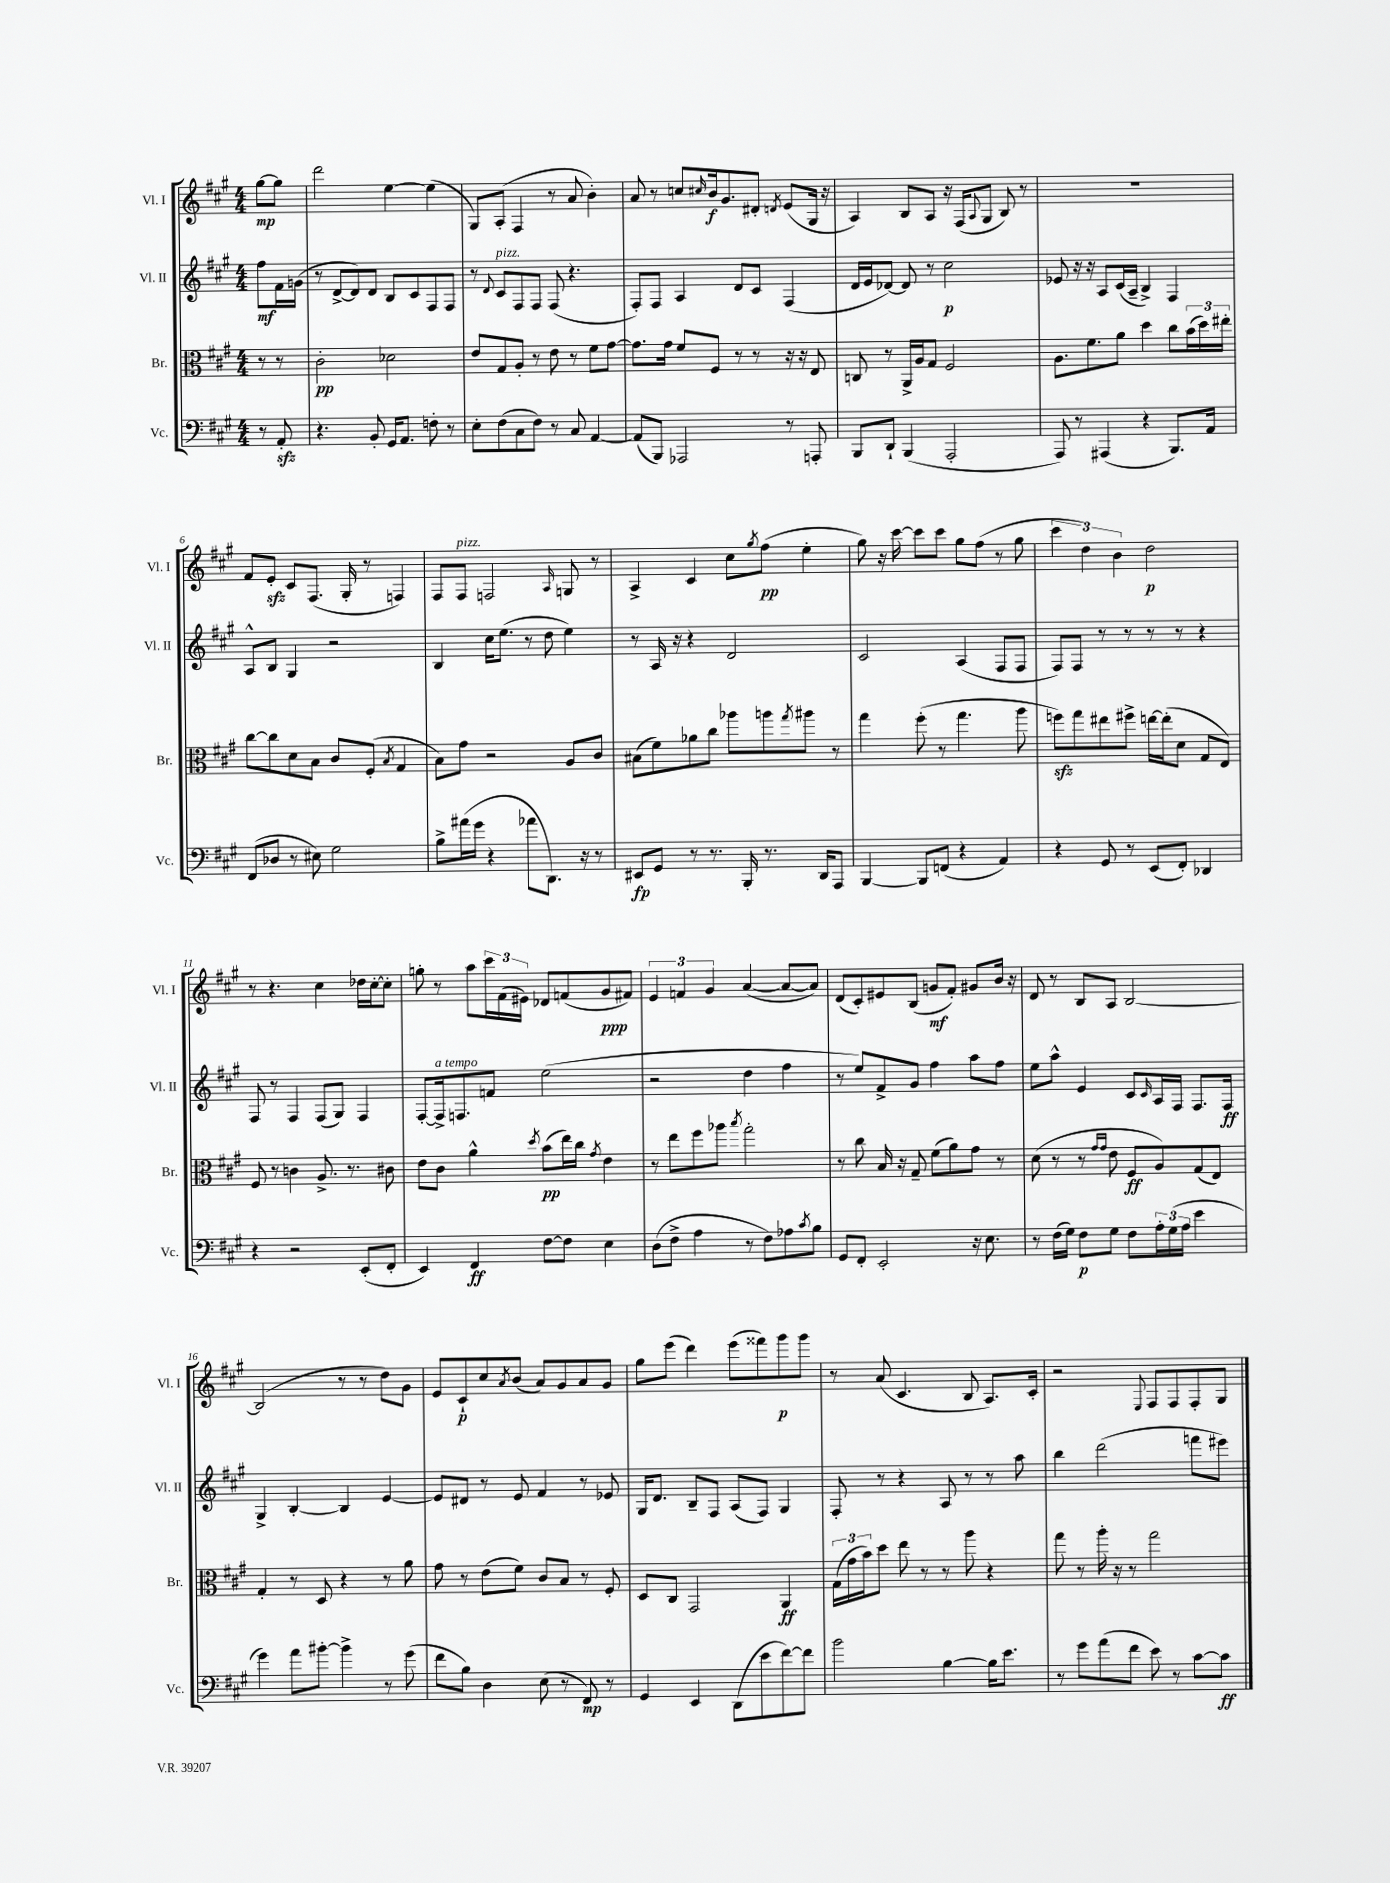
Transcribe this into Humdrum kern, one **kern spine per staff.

**kern	**dynam	**kern	**dynam	**kern	**dynam	**kern	**dynam
*part4	*part4	*part3	*part3	*part2	*part2	*part1	*part1
*staff4	*staff4	*staff3	*staff3	*staff2	*staff2	*staff1	*staff1
*I"Vc.	*	*I"Br.	*	*I"Vl. II	*	*I"Vl. I	*
*I'Vc.	*	*I'Br.	*	*I'Vl. II	*	*I'Vl. I	*
*clefF4	*	*clefC3	*	*clefG2	*	*clefG2	*
*k[f#c#g#]	*	*k[f#c#g#]	*	*k[f#c#g#]	*	*k[f#c#g#]	*
*M4/4	*	*M4/4	*	*M4/4	*	*M4/4	*
=	=	=	=	=	=	=	=
8r	.	8r	.	8ff#\L	mf	[8gg#\L	mp
8AAzz'/	.	8r	.	16f#\L	.	8gg#\J]	.
.	.	.	.	(16gn\JJ	.	.	.
=1	=1	=1	=1	=1	=1	=1	=1
4.r	.	2c#'\	pp	8r	.	2ddd\	.
.	.	.	.	[8d^/L	.	.	.
.	.	.	.	8d/])	.	.	.
8BB'/	.	.	.	8d/J	.	.	.
16GG#/KL	.	2d-X\	.	8B/L	.	[4ee\	.
8.AA/J	.	.	.	.	.	.	.
.	.	.	.	8c#/	.	.	.
8Fn'\	.	.	.	8F#/	.	(4ee\]	.
8r	.	.	.	8F#/J	.	.	.
=2	=2	=2	=2	=2	=2	=2	=2
8E'\L	.	8e/L	.	8r	.	8G#/L)	.
.	.	.	.	8qqd/	.	.	.
!	!	!	!	!LO:TX:a:i:t=pizz.	!	!	!
(8F#\	.	8G#/	.	8c#/L	.	(8A'/J	.
8C#\	.	8A'/J	.	8F#/	.	4F#/	.
8F#\J)	.	8r	.	8F#/J	.	.	.
8r	.	8e\	.	(8F#/	.	8r	.
8C#/	.	8r	.	4.r	.	8a/	.
[4AA/	.	8f#\L	.	.	.	4b'\)	.
.	.	[8g#\J	.	.	.	.	.
=3	=3	=3	=3	=3	=3	=3	=3
(8AA/L]	.	8.g#\L]	.	8F#'/L)	.	8a/	.
8BBB/J)	.	.	.	8F#/J	.	8r	.
.	.	16g#\Jk	.	.	.	.	.
2AAA-X/	.	8f#/L	.	4A/	.	8ccn/L	.
.	.	.	.	.	.	16qqcc#X/	.
.	.	8F#/J	.	.	.	16b/k	f
.	.	.	.	.	.	8.g#/	.
.	.	8r	.	8d/L	.	.	.
.	.	8r	.	8c#/J	.	8d#X'/J	.
.	.	.	.	.	.	8qdn/	.
8r	.	16r	.	(4F#/	.	(8e/L	.
.	.	16r	.	.	.	.	.
8AAAn'/	.	8E/	.	.	.	16G#/Jk	.
.	.	.	.	.	.	16r	.
=4	=4	=4	=4	=4	=4	=4	=4
8BBB/L	.	8Cn/	.	16d/LL	.	4A/)	.
.	.	.	.	16e/J	.	.	.
8DD`/J	.	8r	.	[8d-X/J)	.	.	.
(4BBB/	.	16AA^/LL	.	8d-/]	.	8B/L	.
.	.	16A/J	.	.	.	.	.
.	.	8G#/J	.	8r	.	8A/J	.
2AAA'/	.	2F#/	.	2cc#\	p	16r	.
.	.	.	.	.	.	(16F#/KL	.
.	.	.	.	.	.	8qqA/	.
.	.	.	.	.	.	8G#/J	.
.	.	.	.	.	.	8B/)	.
.	.	.	.	.	.	8r	.
=5	=5	=5	=5	=5	=5	=5	=5
8AAA/)	.	8.A\L	.	8e-X/	.	1r	.
8r	.	.	.	16r	.	.	.
.	.	8.f#\	.	16r	.	.	.
(4AAA#X/	.	.	.	8A/L	.	.	.
.	.	8a\J	.	(16c#/L	.	.	.
.	.	.	.	16A~/JJ	.	.	.
4r	.	4dd\	.	4B^/)	.	.	.
8.BBB/L)	.	8cc#\L	.	4F#/	.	.	.
.	.	(24b\L	.	.	.	.	.
.	.	24dd\)	.	.	.	.	.
16AA/Jk	.	.	.	.	.	.	.
.	.	24ee#X'\JJ	.	.	.	.	.
!!LO:LB:g=z
=6	=6	=6	=6	=6	=6	=6	=6
(8FF#/L	.	[8cc#\L	.	8A^^/L	.	8f#/L	.
8D-X/J	.	8cc#\]	.	8B/J	.	8ezz'/J	.
8r	.	8d\	.	4G#/	.	8c#/L	.
8E#X\)	.	8B\J	.	.	.	(8.F#/J	.
2G#\	.	8c#/L	.	2r	.	.	.
.	.	.	.	.	.	16G#'/	.
.	.	(8F#'/J	.	.	.	8r	.
.	.	8qB/	.	.	.	.	.
.	.	4G#/	.	.	.	4Fn/)	.
=7	=7	=7	=7	=7	=7	=7	=7
8B^\L	.	8B\L)	.	4B/	.	8F#/L	.
!	!	!	!	!	!	!LO:TX:a:i:t=pizz.	!
(16a#X\L	.	8g#\J	.	.	.	8F#/J	.
16g#\JJ	.	.	.	.	.	.	.
4r	.	2r	.	16cc#\KL	.	2Fn/	.
.	.	.	.	(8.ee\J	.	.	.
8a-X\L	.	.	.	8r	.	.	.
8.DD\J)	.	.	.	8dd\	.	.	.
.	.	.	.	.	.	16qqA/	.
.	.	8A/L	.	4ee\)	.	8Gn/	.
16r	.	.	.	.	.	.	.
8r	.	8c#/J	.	.	.	8r	.
=8	=8	=8	=8	=8	=8	=8	=8
8EE#X/L	fp	(8B#X\L	.	8r	.	4A^/	.
8GG#/J	.	8f#\)	.	16A/	.	.	.
.	.	.	.	16r	.	.	.
8r	.	8a-X\	.	4r	.	4c#/	.
8.r	.	8cc#\J	.	.	.	.	.
.	.	8aa-X\L	.	2d/	.	8cc#\L	.
16BBB'/	.	.	.	.	.	.	.
.	.	.	.	.	.	8qgg#/	.
8.r	.	8aan\	.	.	.	(8ff#\J	pp
.	.	8qgg#/	.	.	.	.	.
.	.	8aa#X\J	.	.	.	4ee'\	.
16DD/KL	.	.	.	.	.	.	.
8AAA/J	.	8r	.	.	.	.	.
=9	=9	=9	=9	=9	=9	=9	=9
[4BBB/	.	4gg#\	.	2c#/	.	8gg#\)	.
.	.	.	.	.	.	16r	.
.	.	.	.	.	.	[16ccc#\	.
8BBB/L]	.	(8ff#'\	.	.	.	8ccc#\L]	.
(8FFn/J	.	8r	.	.	.	8ccc#\J	.
4r	.	4.gg#\	.	(4A/	.	8gg#\L	.
.	.	.	.	.	.	(8ff#\J	.
4AA/)	.	.	.	8F#/L	.	8r	.
.	.	8aa\	.	8F#/J	.	8gg#\	.
=10	=10	=10	=10	=10	=10	=10	=10
4r	.	8ffnzz\L)	.	8F#/L)	.	6ccc#\	.
.	.	8gg#\	.	8F#/J	.	.	.
.	.	.	.	.	.	6dd\)	.
8GG#/	.	8ee#X\	.	8r	.	.	.
.	.	.	.	.	.	6b\	.
8r	.	8ff#X^\J	.	8r	.	.	.
(8EE/L	.	[16een\LL	.	8r	.	2dd\	p
.	.	(16ee'\J]	.	.	.	.	.
8FF#'/J)	.	8d\J	.	8r	.	.	.
4DD-X/	.	8G#/L	.	4r	.	.	.
.	.	8E/J)	.	.	.	.	.
!!LO:LB:g=z
=11	=11	=11	=11	=11	=11	=11	=11
4r	.	8F#/	.	8F#/	.	8r	.
.	.	8r	.	8r	.	4.r	.
2r	.	4cn\	.	4F#/	.	.	.
.	.	8.A^/	.	(8F#/L	.	4cc#\	.
.	.	.	.	8G#/J)	.	.	.
.	.	8.r	.	.	.	.	.
(8EE'/L	.	.	.	4F#/	.	16dd-X\LL	.
.	.	.	.	.	.	[16cc#'\J	.
8FF#'/J	.	8c#X\	.	.	.	8cc#'\J]	.
=12	=12	=12	=12	=12	=12	=12	=12
4EE/)	.	8e\L	.	[8F#'/L	.	8ggn'\	.
!	!	!	!	!LO:TX:a:i:t=a tempo	!	!	!
.	.	8c#\J	.	16F#^/k]	.	8r	.
.	.	.	.	8.Fn/	.	.	.
4FF#/	ff	4a^^\	.	.	.	8aa\L	.
.	.	.	.	8fn/J	.	24ccc#\L	.
.	.	.	.	.	.	(24f#\	.
.	.	.	.	.	.	24e#X\JJ)	.
.	.	8qdd/	.	.	.	.	.
[8F#\L	.	(8b\L	pp	(2ee\	.	8d-X/L	.
8F#\J]	.	16ee\L)	.	.	.	(8fn/	.
.	.	16cc#\JJ	.	.	.	.	.
.	.	8qg#/	.	.	.	.	.
4E\	.	4e\	.	.	.	8g#/	ppp
.	.	.	.	.	.	8f#X/J)	.
=13	=13	=13	=13	=13	=13	=13	=13
(8D\L	.	8r	.	2r	.	6e/	.
8F#^\J	.	8ee\L	.	.	.	.	.
.	.	.	.	.	.	6fn/	.
4A\	.	8ff#\	.	.	.	.	.
.	.	.	.	.	.	6g#/	.
.	.	8aa-X\J	.	.	.	.	.
.	.	8qbb/	.	.	.	.	.
8r	.	2gg#'\	.	4dd\	.	([4a/	.
8F#\L)	.	.	.	.	.	.	.
8A-X\	.	.	.	4ff#\	.	8a/L_	.
8qc#/	.	.	.	.	.	.	.
8B\J	.	.	.	.	.	8a/J])	.
=14	=14	=14	=14	=14	=14	=14	=14
8GG#/L	.	8r	.	8r	.	(8d/L	.
8FF#'/J	.	8cc#\	.	8ee/L)	.	8c#'/)	.
2EE'/	.	16B/	.	8f#^/	.	8e#X/	.
.	.	16r	.	.	.	.	.
.	.	8G#~/	.	8g#/J	.	(8B/J	.
.	.	(8f#\L	.	4ff#\	.	8gn/L	mf
.	.	8a\)	.	.	.	8f#'/J)	.
16r	.	8g#\J	.	8aa\L	.	8g#X/L	.
8.E\	.	.	.	.	.	.	.
.	.	8r	.	8ff#\J	.	16b/Jk	.
.	.	.	.	.	.	16r	.
=15	=15	=15	=15	=15	=15	=15	=15
8r	.	(8d\	.	8ee\L	.	8d/	.
(16F#\LL	.	8r	.	8aa^^\J	.	8r	.
16G#\JJ)	.	.	.	.	.	.	.
8F#\L	p	8r	.	4e/	.	8B/L	.
.	.	16qqg#/LL	.	.	.	.	.
.	.	16qqg#/JJ	.	.	.	.	.
8G#\J	.	8e\	.	.	.	8A/J	.
8F#\L	.	8F#/L	ff	8c#/L	.	[2B/	.
.	.	.	.	16qqc#/	.	.	.
24A'\L	.	8A/)	.	16A/L	.	.	.
(24G#\	.	.	.	.	.	.	.
.	.	.	.	16F#/JJ	.	.	.
24A\JJ	.	.	.	.	.	.	.
4e\	.	(8G#/	.	8.F#/L	.	.	.
.	.	8E/J)	.	.	.	.	.
.	.	.	.	16F#/Jk	ff	.	.
!!LO:LB:g=z
=16	=16	=16	=16	=16	=16	=16	=16
4g#\)	.	4G#'/	.	4G#^/	.	(2B/]	.
8a\L	.	8r	.	[4B'/	.	.	.
[8b#X'\J	.	8D/	.	.	.	.	.
4b#^\]	.	4r	.	4B/]	.	8r	.
.	.	.	.	.	.	8r	.
8r	.	8r	.	[4e/	.	8dd\L)	.
(8g#\	.	8a\	.	.	.	8g#\J	.
=17	=17	=17	=17	=17	=17	=17	=17
8f#\L	.	8g#\	.	8e/L]	.	8e/L	.
8B\J)	.	8r	.	8d#X/J	.	8c#`/	p
4D\	.	(8e\L	.	8r	.	8cc#/	.
.	.	.	.	.	.	8qa/	.
.	.	8f#\J)	.	8e/	.	(8b/J	.
(8E\	.	8c#/L	.	4f#/	.	8a/L)	.
8r	.	8B/J	.	.	.	8g#/	.
8FF#/)	mp	8r	.	8r	.	8a/	.
8r	.	8F#'/	.	8e-X/	.	8g#/J	.
=18	=18	=18	=18	=18	=18	=18	=18
4GG#/	.	8D/L	.	16G#/KL	.	8gg#\L	.
.	.	.	.	8.d/J	.	.	.
.	.	8C#/J	.	.	.	(8eee\J	.
4EE/	.	2GG#/	.	8B~/L	.	4ddd\)	.
.	.	.	.	8F#/J	.	.	.
(8DD\L	.	.	.	(8A/L	.	(8eee\L	.
8e\	.	.	.	8F#/J)	.	8fff##X\)	.
[8f#\)	.	4AA/	ff	4G#/	.	8ggg#\	p
8f#\J]	.	.	.	.	.	8ggg#\J	.
=19	=19	=19	=19	=19	=19	=19	=19
2b\	.	(24G#\LL	.	8F#'/	.	8r	.
.	.	24g#\	.	.	.	.	.
.	.	24b\J)	.	.	.	.	.
.	.	8dd\J	.	8r	.	(8a/	.
.	.	8ee\	.	4r	.	4.c#/	.
.	.	8r	.	.	.	.	.
[4B\	.	8r	.	8A/	.	.	.
.	.	8aa\	.	8r	.	8B/	.
16B\KL]	.	4r	.	8r	.	8.A/L)	.
8.e\J	.	.	.	.	.	.	.
.	.	.	.	8aa\	.	.	.
.	.	.	.	.	.	16c#'/Jk	.
=20	=20	=20	=20	=20	=20	=20	=20
8r	.	8gg#\	.	4bb\	.	2r	.
8g#\L	.	8r	.	.	.	.	.
(8a\	.	16aa'\	.	(2ddd\	.	.	.
.	.	16r	.	.	.	.	.
8f#\J	.	8r	.	.	.	.	.
.	.	.	.	.	.	8qqE/	.
8e\)	.	2gg#\	.	.	.	8F#/L	.
8r	.	.	.	.	.	8F#/	.
[8c#\L	.	.	.	8fffn\L	.	8F#'/	.
8c#\J]	ff	.	.	8eee#X\J)	.	8G#/J	.
==	==	==	==	==	==	==	==
*-	*-	*-	*-	*-	*-	*-	*-
